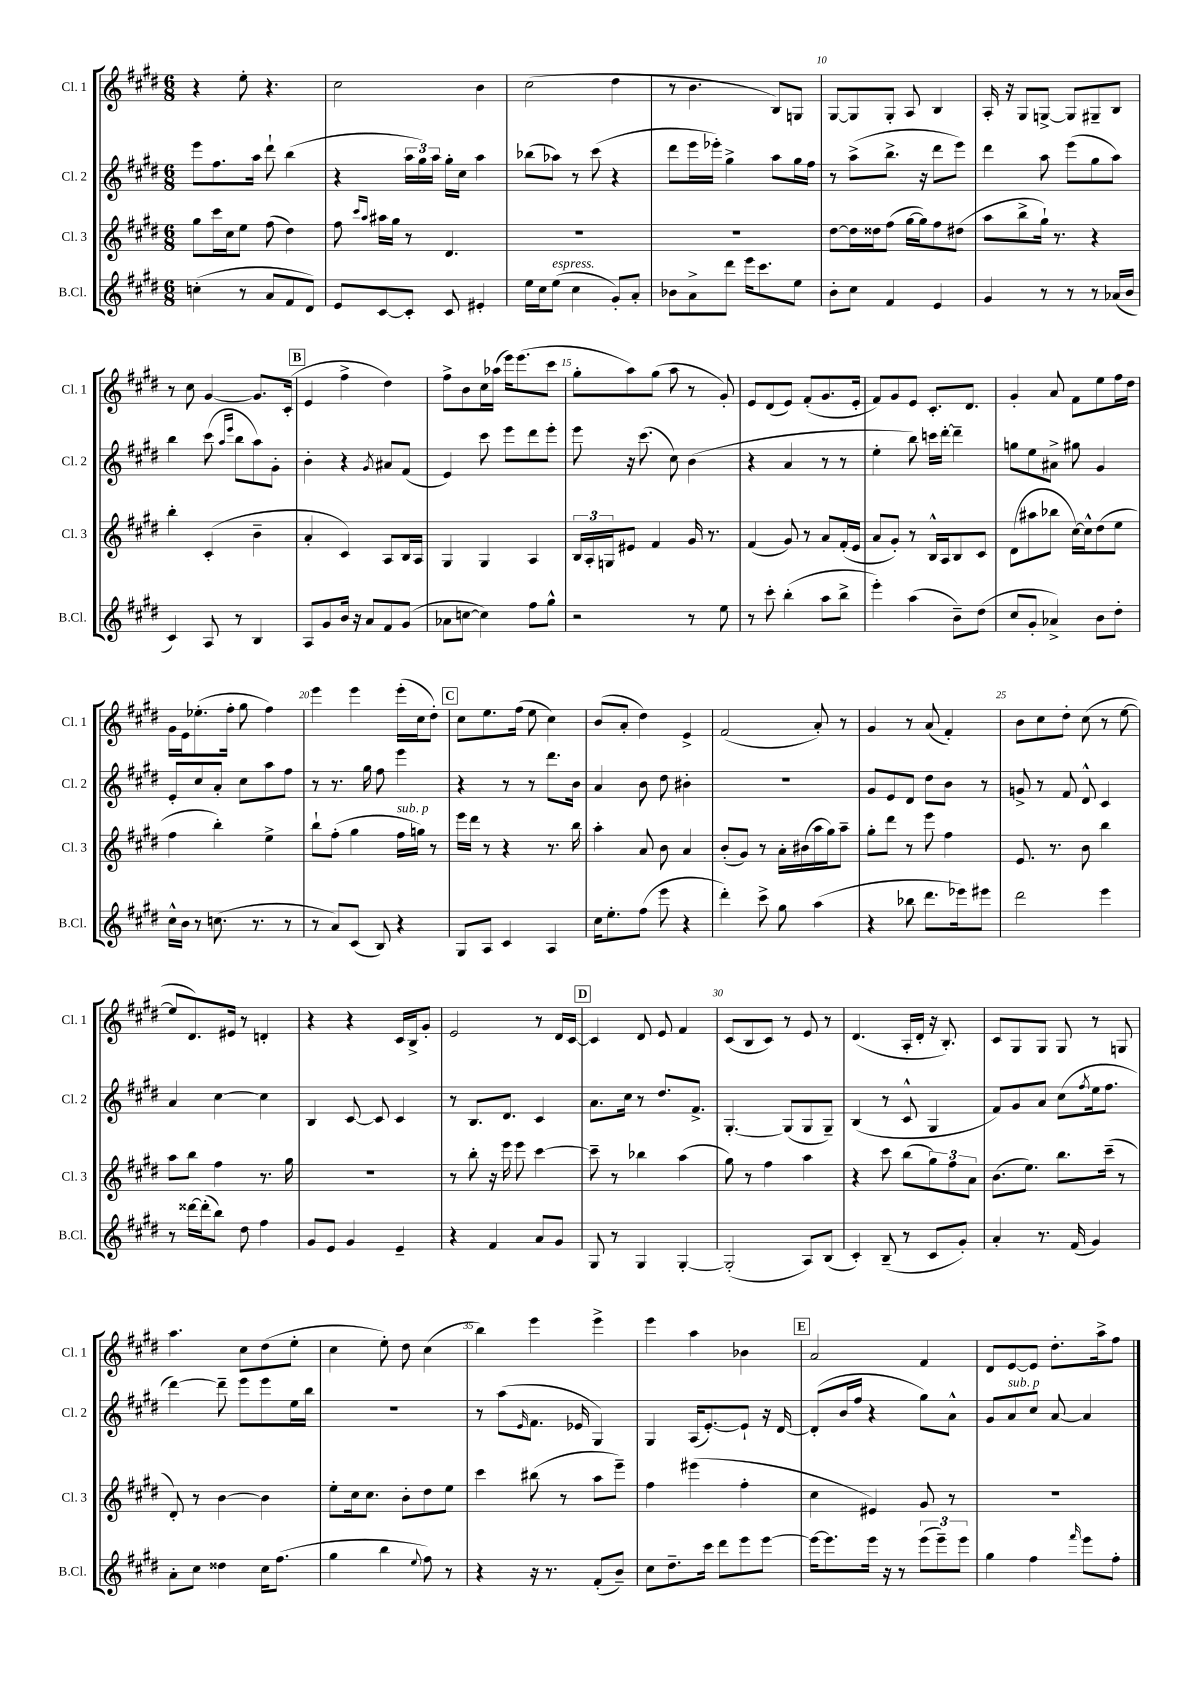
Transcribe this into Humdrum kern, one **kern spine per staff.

**kern	**kern	**kern	**kern
*part4	*part3	*part2	*part1
*staff4	*staff3	*staff2	*staff1
*I"B.Cl.	*I"Cl. 3	*I"Cl. 2	*I"Cl. 1
*I'B.Cl.	*I'Cl. 3	*I'Cl. 2	*I'Cl. 1
*clefG2	*clefG2	*clefG2	*clefG2
*k[f#c#g#d#]	*k[f#c#g#d#]	*k[f#c#g#d#]	*k[f#c#g#d#]
*M6/8	*M6/8	*M6/8	*M6/8
=6	=6	=6	=6
(4ccn'\	8gg#\L	8eee\L	4r
.	16ccc#\L	8.ff#\	.
.	16cc#\J	.	.
8r	8ee\J	.	8ee'\
.	.	16aa\Jk	.
8a/L	(8ff#\	8ddd#`\	4.r
8f#/	4dd#\)	(4bb\	.
8d#/J)	.	.	.
=7	=7	=7	=7
8e/L	8ff#\	4r	2cc#\
.	16qqccc#/LL	.	.
.	16qqaa/JJ	.	.
[8c#/	16aa#X\LL	.	.
.	16gg#\JJ	.	.
8c#'/J]	8r	24aa\LL	.
.	.	24gg#\)	.
.	.	24aa\JJ	.
8c#/	4.d#/	16gg#'\LL	.
.	.	16cc#\JJ	.
4e#X'/	.	4aa\	4b\
=8	=8	=8	=8
16ee\LL	2.r	(8bb-X\L	(2cc#\
16cc#\J	.	.	.
!LO:TX:a:i:t=espress.	!	!	!
(8ee\J	.	8aa-X\J)	.
4cc#\	.	8r	.
.	.	(8ccc#\	.
8g#'/L)	.	4r	4dd#\
8a'/J	.	.	.
=9	=9	=9	=9
8b-X\L	2.r	8ddd#\L	8r
8a^\	.	16eee\L	4.b\
.	.	16eee-X'\JJ)	.
8ddd#\J	.	4gg#^\	.
16eee\KL	.	.	.
8.ccc#\	.	.	.
.	.	8aa\L	8B/L)
8ee\J	.	16gg#\L	8Gn/J
.	.	16ff#\JJ	.
=10	=10	=10	=10
8b'\L	[8dd#\L	8r	[8G#/L
8cc#\J	16dd#\L]	(8aa^\L	8G#/]
.	16dd##X\J	.	.
4f#/	(8ff#\J	8.bb^\J	8G#'/J
.	[16gg#\LL	.	8A/
.	16gg#\J])	16r	.
4e/	8ff#\	8ddd#\L	4B/
.	(8dd#X\J	8eee\J)	.
=11	=11	=11	=11
4g#/	8aa\L	4ddd#\	16A'/
.	.	.	16r
.	8bb^\	.	8G#/L
8r	16gg#`\Jk)	8aa\	[8Gn^/J
.	8.r	.	.
8r	.	(8eee\L	8G/L]
8r	4r	8gg#\	8G#X~/
(16a-X/LL	.	8aa\J)	8B/J
16b/JJ	.	.	.
!!LO:LB:g=z
=12	=12	=12	=12
4c#/)	4bb'\	4bb\	8r
.	.	.	8cc#\
8A/	(4c#'/	(8ccc#\	[4g#/
.	.	16qqaa/LL	.
.	.	16qqeee/JJ	.
8r	.	8bb\L	.
4B/	4b~\	8aa\)	8.g#/L]
.	.	8g#'\J	.
.	.	.	(16c#'/Jk
!!LO:REH:place=s1:t=B
=13	=13	=13	=13
8A/L	4a'/	4b'\	4e/
8g#/	.	.	.
16b/Jk	4c#/)	4r	4ff#^\
16r	.	.	.
8a/L	.	.	.
.	.	8qg#/	.
8f#/	8A/L	8a#X/L	4dd#\)
(8g#/J	16B/L	(8f#/J	.
.	16A/JJ	.	.
=14	=14	=14	=14
8a-X\L	4G#/	4e/)	8ff#^\L
[8ccn\J	.	.	8b\
4cc\])	4G#/	8ccc#\	16cc#\L
.	.	.	(16aa-X\JJ
.	.	8eee\L	16eee\KL)
.	.	.	(8.eee\
8ff#\L	4A/	8ddd#\	.
8gg#^^\J	.	8eee'\J	8ccc#\J
=15	=15	=15	=15
2r	24B/LL	8eee\	8gg#'\L
.	24A'/	.	.
.	24Gn/J	.	.
.	8e#X/J	16r	8aa\)
.	.	(8.ccc#\	.
.	4f#/	.	(8gg#\J
.	.	8cc#\)	8aa\
8r	16g#/	(4b\	8r
.	8.r	.	.
8ee\	.	.	8g#'/)
=16	=16	=16	=16
8r	(4f#/	4r	8e/L
8ccc#'\	.	.	(8d#/
(4bb'\	8g#/)	4a/	8e/J)
.	8r	.	(8f#'/L
8aa\L	8a/L	8r	8.g#/
8bb^\J	(16f#'/L	8r	.
.	16e/JJ	.	16e'/Jk
=17	=17	=17	=17
4eee'\)	8a/L	4ee'\	8f#/L)
.	8g#'/J)	.	8g#/
(4aa\	8r	8bb\)	8e/J
.	16B^^/LL	16cccn\LL	8.c#'/L
.	16A/J	[16ddd#'\JJ	.
8b~\L)	8B/	4ddd#~\]	.
.	.	.	8.d#/J
(8dd#\J	8c#/J	.	.
=18	=18	=18	=18
8cc#/L	(8d#\L	8ggn\L	4g#'/
8g#'/J	8aa#X\	8ee\	.
4a-X^/)	8bb-X\J	8a#X^\J	8a/
.	[16cc#\LL)	8gg#X\	8f#\L
.	16cc#^^\J]	.	.
8b\L	(8dd#\	4g#/	8ee\
8dd#'\J	8ee\J	.	16ff#\L
.	.	.	16dd#\JJ
!!LO:LB:g=z
=19	=19	=19	=19
16cc#^^\LL	4ff#\	8e'/L	16g#\LL
16b\JJ	.	.	16e\J
8r	.	8cc#/	(8.ee-X'\
(8.ccn\	4bb'\)	8a'/J	.
.	.	.	16ff#'\Jk
.	.	8cc#\L	8gg#\
8.r	.	.	.
.	4ee^\	8aa\	4ff#\)
8r	.	8ff#\J	.
=20	=20	=20	=20
8r	8bb`\L	8r	4eee\
8a/L)	(8ff#'\J	8.r	.
(8c#/J	4gg#\	.	4eee\
.	.	16gg#\	.
8B/)	.	8ff#\	.
!	!LO:TX:a:i:t=sub. p	!	!
4r	16ff#\LL	4eee\	(16eee'\LL
.	16ggn\JJ)	.	16cc#\J
.	8r	.	8dd#'\J)
!!LO:REH:place=s1:t=C
=21	=21	=21	=21
8G#/L	16eee\LL	4r	8cc#\L
.	16ddd#\JJ	.	.
8A/J	8r	.	8.ee\
4c#/	4r	8r	.
.	.	.	(16ff#\Jk
.	.	8r	8ee\
4A/	8.r	8.ddd#\L	4cc#\)
.	16bb\	16b\Jk	.
=22	=22	=22	=22
16cc#\KL	4aa'\	4a/	(8b/L
8.ee'\	.	.	.
.	.	.	8a'/J
(8ff#\J	8a/	8b\	4dd#\)
8eee\	8b\	8dd#\	.
4r	4a/	4b#X'\	4e^/
=23	=23	=23	=23
4ddd#'\)	(8b'/L	2.r	(2f#/
.	8g#/J)	.	.
8ccc#^\	8r	.	.
8gg#\	16a'\LL	.	.
.	(16b#X\	.	.
(4aa\	16aa\	.	8a'/)
.	16gg#\J)	.	.
.	8aa~\J	.	8r
=24	=24	=24	=24
4r	8gg#'\L	8g#/L	4g#/
.	8ddd#\J	8e/	.
8bb-X\	8r	8d#/J	8r
8.ddd#\L	8eee\	8dd#\L	(8a/
.	4ff#\	8b\J	4f#'/)
16eee-X\k)	.	.	.
8eee#X\J	.	8r	.
=25	=25	=25	=25
2ddd#\	8.e/	8gn^/	8b\L
.	.	8r	8cc#\
.	8.r	.	.
.	.	8f#/	8dd#'\J
.	8b\	8d#^^/	(8cc#\
4eee\	4bb\	4c#/	8r
.	.	.	[8ee\
!!LO:LB:g=z
=26	=26	=26	=26
8r	8aa\L	4a/	8ee/L]
[16ddd##X\LL	8bb\J	.	8.d#/)
(16ddd##'\J]	.	.	.
8bb\J)	4ff#\	[4cc#\	.
.	.	.	16e#X/Jk
8dd#\	.	.	8r
4ff#\	8.r	4cc#\]	4dn'/
.	16gg#\	.	.
=27	=27	=27	=27
8g#/L	2.r	4B/	4r
8e/J	.	.	.
4g#/	.	[8c#/	4r
.	.	8c#/]	.
4e~/	.	4c#/	16c#/LL
.	.	.	16B^/J
.	.	.	8g#'/J
=28	=28	=28	=28
4r	8r	8r	2e/
.	8bb'\	8.B/L	.
4f#/	16r	.	.
.	16eee\	8.d#/J	.
.	8eee\	.	.
8a/L	[4ccc#\	4c#/	8r
8g#/J	.	.	16d#/LL
.	.	.	[16c#/JJ
!!LO:REH:place=s1:t=D
=29	=29	=29	=29
8G#/	8ccc#~\]	8.a\L	4c#/]
8r	8r	.	.
.	.	16cc#\Jk	.
4G#/	4bb-X\	8r	8d#/
.	.	8.dd#/L	8e/
[4G#'/	(4aa\	.	4f#/
.	.	8.f#^/J	.
=30	=30	=30	=30
(2G#'/]	8gg#\)	[4.G#'/	(8c#/L
.	8r	.	8B/
.	4ff#\	.	8c#/J)
.	.	(8G#/L]	8r
8A/L)	4aa\	8G#/	8e/
(8B/J	.	8G#~/J)	8r
=31	=31	=31	=31
4c#'/)	4r	(4B/	(4.d#/
(8B~/	8ccc#\	8r	.
8r	(8bb\L	8c#^^/	16A'/LL
.	.	.	16d#'/JJ
8c#/L	12gg#\)	4G#/	16r
.	.	.	8.B'/)
.	12ff#\	.	.
8g#'/J)	.	.	.
.	12a\J	.	.
=32	=32	=32	=32
4a'/	(8.b\L	8f#/L)	8c#/L
.	.	8g#/	8G#/
.	8.ee\J)	.	.
8.r	.	8a/J	8G#/J
.	8.bb\L	(8cc#\L	8G#/
(16f#/	.	.	.
.	.	8qff#/	.
4g#/)	.	16ee\k	8r
.	(16ccc#~\Jk	8.ff#\J	.
.	8r	.	8Gn/
!!LO:LB:g=z
=33	=33	=33	=33
8a'\L	8d#'/)	[4ddd#\)	4.aa\
8cc#\J	8r	.	.
4dd##X\	[4b\	8ddd#~\]	.
.	.	8eee\L	8cc#\L
16cc#\KL	4b\]	8eee\	(8dd#\
(8.ff#\J	.	.	.
.	.	16ee\L	8ee'\J
.	.	16bb\JJ	.
=34	=34	=34	=34
4gg#\	8ee'\L	2.r	4cc#\
.	16cc#\k	.	.
.	8.cc#\J	.	.
4bb\	.	.	8ee'\)
.	8b'\L	.	8dd#\
8qqee/	.	.	.
8ff#\)	8dd#\	.	(4cc#\
8r	8ee\J	.	.
=35	=35	=35	=35
4r	4ccc#\	8r	4bb\)
.	.	(8aa\L	.
.	.	16qqe/	.
16r	(8bb#X\	8.f#\J	4eee\
8.r	.	.	.
.	8r	.	.
.	.	16e-X/	.
(8f#'/L	8aa\L	4G#/)	4eee^\
8b~/J)	8eee~\J)	.	.
=36	=36	=36	=36
8cc#\L	4ff#\	4G#/	4eee\
8.dd#~\	.	.	.
.	(4eee#X\	(16A/KL	4aa\
16ccc#\Jk	.	[8.e'/)	.
8ddd#\L	.	.	.
8eee\	4ff#'\	8e`/J]	4b-X\
[8eee\J	.	16r	.
.	.	[16d#/	.
!!LO:REH:place=s1:t=E
=37	=37	=37	=37
16eee\KL_	4cc#\	(8d#'/L]	2a/
8.eee\]	.	.	.
.	.	16b/L	.
.	.	16ff#/JJ	.
16eee\Jk	4e#X/)	4r	.
16r	.	.	.
8r	.	.	.
(12eee\L	8g#/	8gg#\L)	4f#/
12eee~\)	.	.	.
.	8r	8a^^\J	.
12eee\J	.	.	.
=38	=38	=38	=38
4gg#\	2.r	8g#/L	8d#/L
!	!	!LO:TX:a:i:t=sub. p	!
.	.	8a/	[8e/
4ff#\	.	8cc#/J	8e/J]
.	.	[8a/	8.dd#'\L
16qqfff#/	.	.	.
8eee\L	.	4a/]	.
.	.	.	16aa^\k
8ff#'\J	.	.	8ff#\J
==	==	==	==
*-	*-	*-	*-
